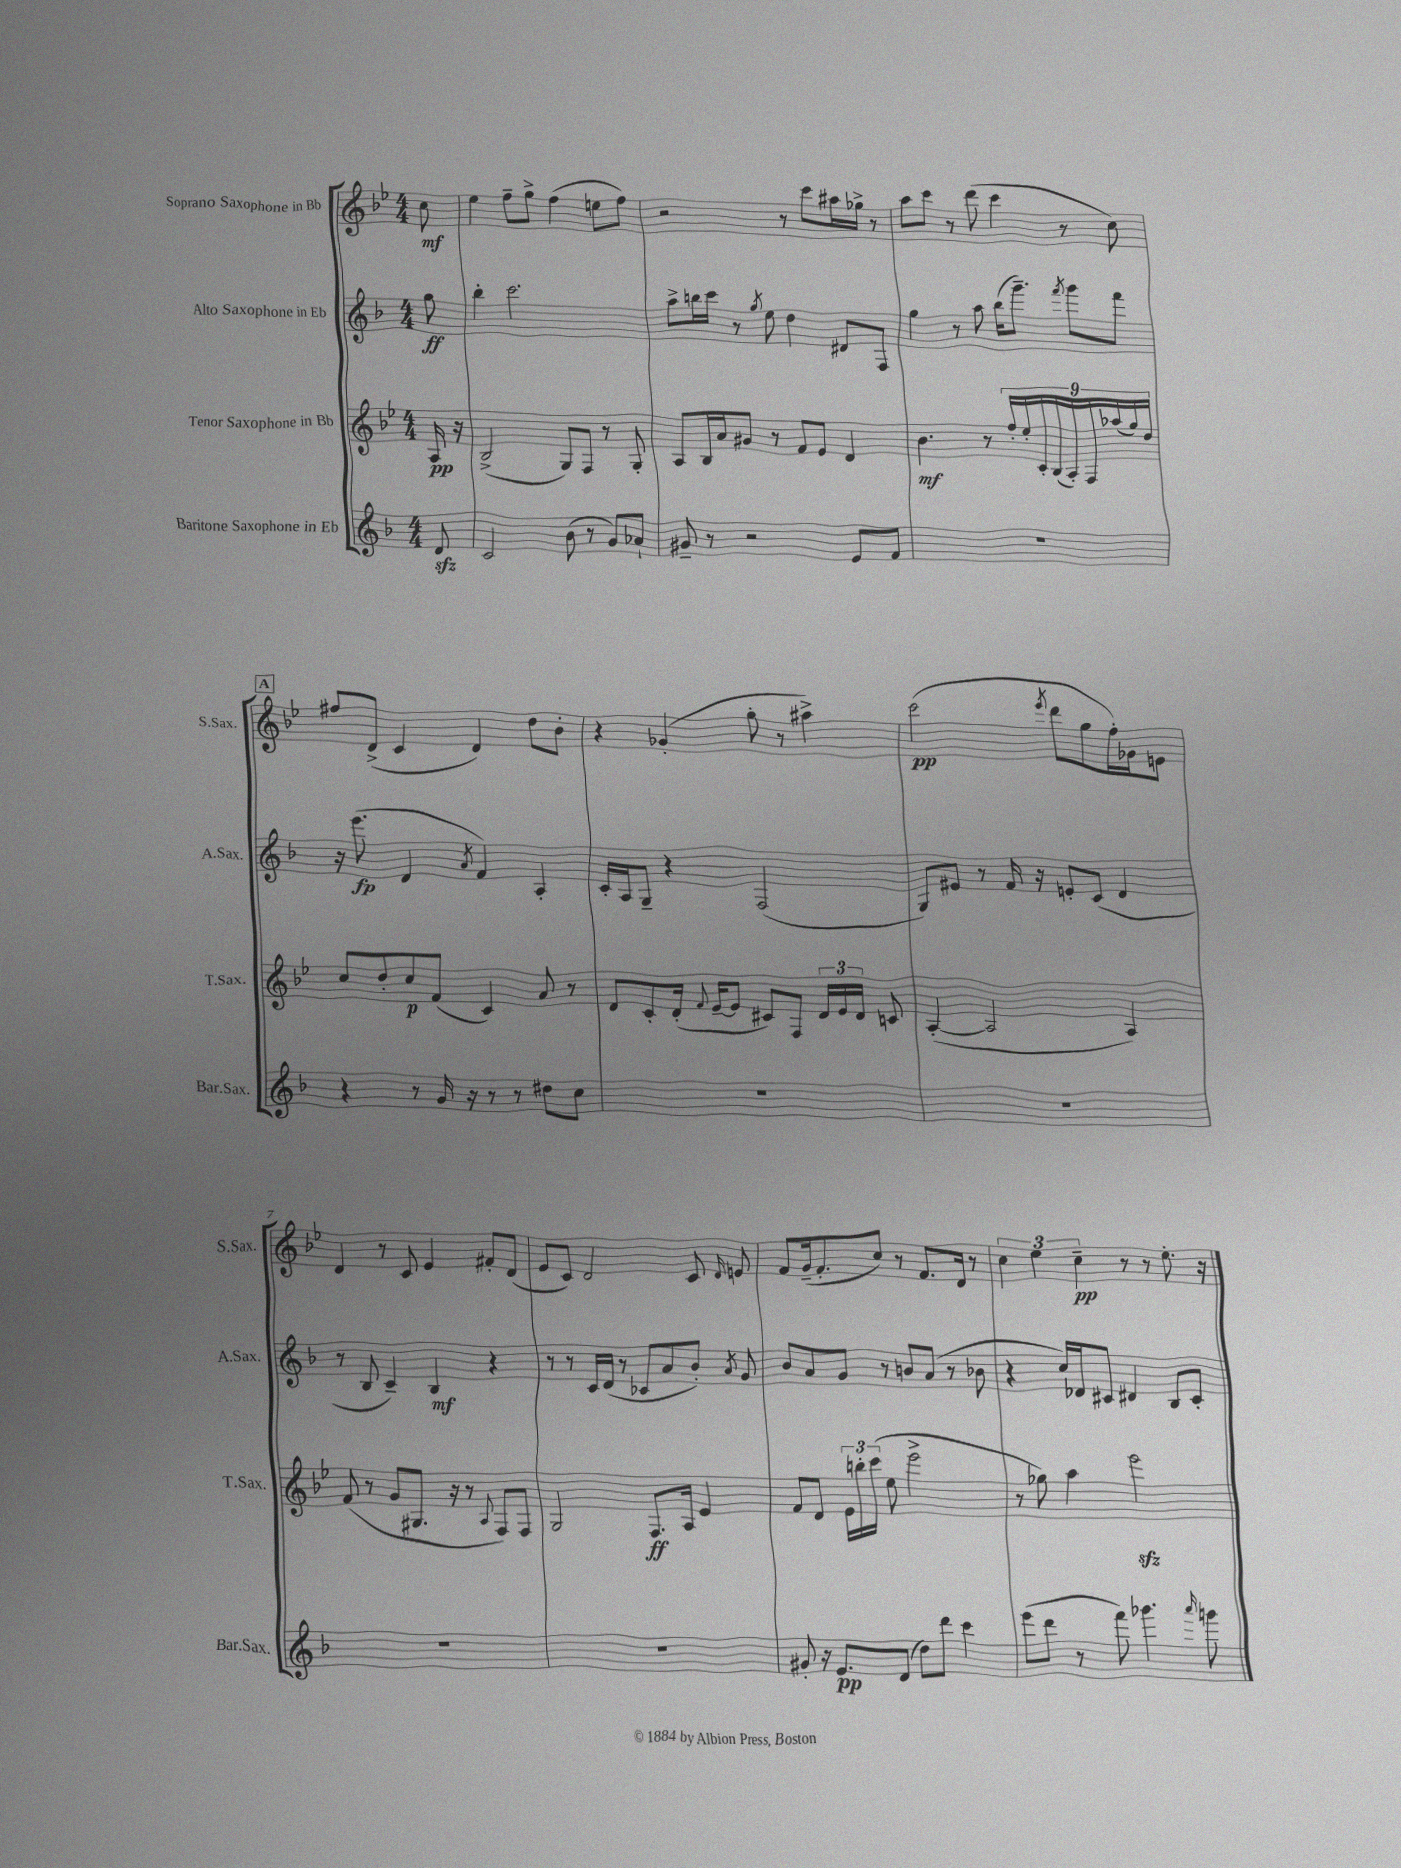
<<
\new StaffGroup <<
\new Staff = "s0" \with { instrumentName = "Soprano Saxophone in Bb" shortInstrumentName = "S.Sax." } {
    \clef treble \key bes \major \numericTimeSignature \time 4/4 \partial 8
    \autoBeamOff c''8\mf |
    ees''4 f''8[-- g''8]-> f''4( e''8[ f''8]) |
    r2 r8 c'''8[ ais''16 ges''16]-> r8 |
    a''8[ c'''8] r8 d'''8( c'''4 r8 c''8) |
    \mark \markup { \box "A" } fis''8[ d'8]->( c'4 d'4) d''8[ bes'8]-. |
    r4 ges'4-.( g''8-. r8 ais''4->) |
    c'''2\pp( \acciaccatura { ees'''8 } d'''8[ g''8 f''16-.) ges'16 e'8] |
    d'4 r8 c'8 ees'4 fis'8[-. d'8]( |
    ees'8[ c'8]) d'2 c'8 \grace { d'16 } e'8 |
    f'8[ g'16--( f'8.-. c''8]) r8 f'8.[ d'16] r8 |
    \tuplet 3/2 { c''4 ees''4 c''4--\pp } r8 r8 ees''8.-. r16 \bar "|." |
}
\new Staff = "s1" \with { instrumentName = "Alto Saxophone in Eb" shortInstrumentName = "A.Sax." } {
    \clef treble \key f \major \numericTimeSignature \time 4/4 \partial 8
    \autoBeamOff g''8\ff |
    bes''4-. c'''2. |
    a''8[-> b''16 c'''16] r8 \acciaccatura { g''8 } e''8 d''4 dis'8[ f8] |
    g''4 r8 a''8 bes''16[( g'''8.]--) \acciaccatura { f'''8 } g'''8[ f'''8] |
    \mark \markup { \box "A" } r16 e'''8.\fp( d'4 \acciaccatura { a'8 } f'4) a4-. |
    c'16[-. a16 g8]-- r4 f2( |
    g8[) eis'8] r8 f'16 r16 e'8[-. c'8]( d'4 |
    r8 bes8 c'4--) bes4\mf r4 |
    r8 r8 c'16[ d'16]( r8 ces'8[ a'8 bes'8]-.) \acciaccatura { a'8 } g'8 |
    bes'8[ a'8 g'8] r8 b'8[ a'8]( r8 bes'8 |
    r4 c''16[) des'16 cis'8] dis'4 bes8[ cis'8]-. \bar "|." |
}
\new Staff = "s2" \with { instrumentName = "Tenor Saxophone in Bb" shortInstrumentName = "T.Sax." } {
    \clef treble \key bes \major \numericTimeSignature \time 4/4 \partial 8
    \autoBeamOff a16\pp r16 |
    bes2->( g8[) f8] r8 g8-. |
    a8[ bes16 a'16 gis'8] r8 f'8[ ees'8] d'4 |
    bes'4.\mf r8 \tuplet 9/8 { f''16[-. ees''16-. c'16-. bes16( a16-.) f16 aes''16( g''16) d''16] } |
    \mark \markup { \box "A" } c''8[ d''8-. c''8\p f'8]( c'4) a'8 r8 |
    d'8[ c'8-. d'16]-.( \appoggiatura { f'8 } ees'16[~-- ees'8] cis'8[) f8] \tuplet 3/2 { d'16[ ees'16 d'16] } c'8 |
    a4~-.( a2 a4) |
    f'8( r8 g'8[ gis8.] r16 r8 \appoggiatura { a8 } f8[) f8] |
    g2 f8.[\ff a16] ees'4 |
    f'8[ d'8] \tuplet 3/2 { ees'16[ b''16-. c'''16]( } ees''8 ees'''2-> |
    r8 ges''8) a''4 ees'''2\sfz \bar "|." |
}
\new Staff = "s3" \with { instrumentName = "Baritone Saxophone in Eb" shortInstrumentName = "Bar.Sax." } {
    \clef treble \key f \major \numericTimeSignature \time 4/4 \partial 8
    \autoBeamOff d'8\sfz |
    c'2 bes'8( r8 g'8[) aes'8]-! |
    gis'8-- r8 r2 e'8[ f'8] |
    R1 |
    \mark \markup { \box "A" } r4 r8 g'16 r16 r8 r8 dis''8[ c''8] |
    R1 |
    R1 |
    R1 |
    R1 |
    gis'8-. r16 e'8.[\pp d'8]( d''8[) d'''8] c'''4 |
    e'''8[( d'''8] r8 f'''8) ges'''4. \grace { a'''16 } g'''8 \bar "|." |
}
>>
>>
